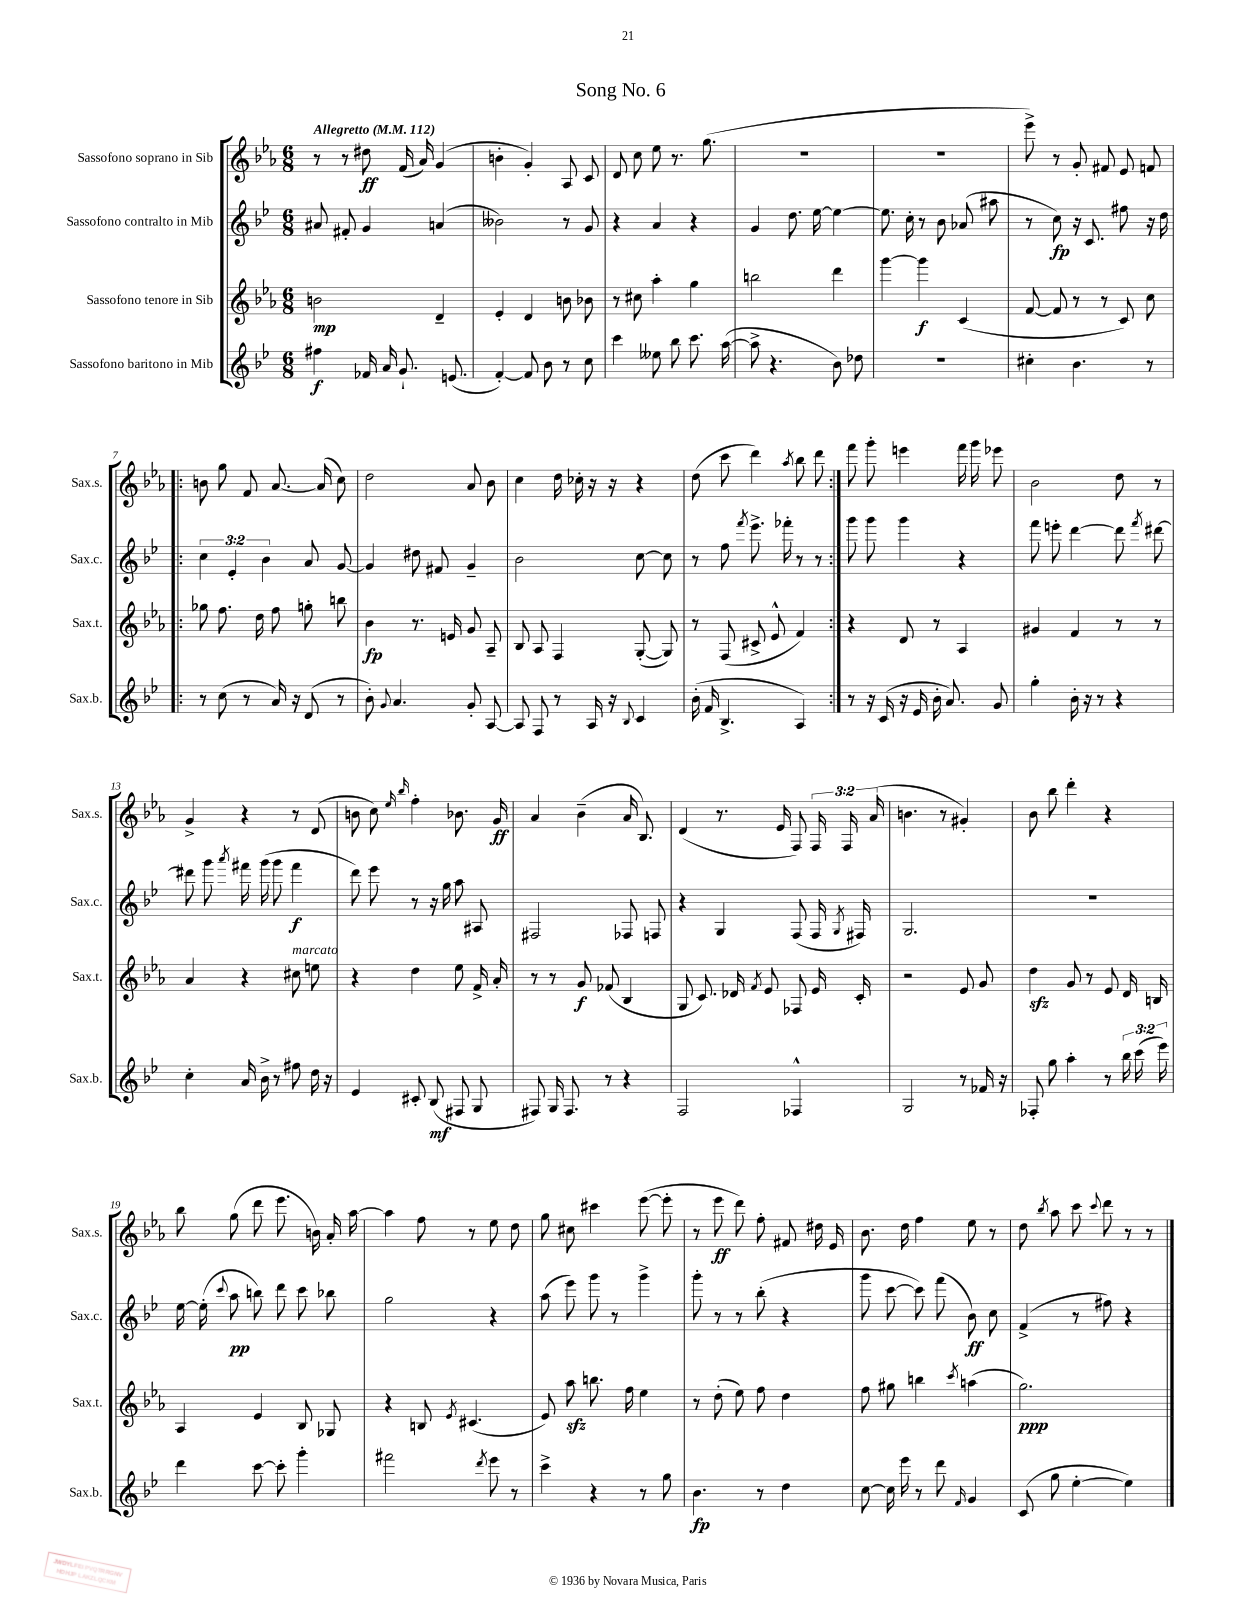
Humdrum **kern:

**kern	**dynam	**kern	**dynam	**kern	**dynam	**kern	**dynam
*part4	*part4	*part3	*part3	*part2	*part2	*part1	*part1
*staff4	*staff4	*staff3	*staff3	*staff2	*staff2	*staff1	*staff1
*I"Sassofono baritono in Mib	*	*I"Sassofono tenore in Sib	*	*I"Sassofono contralto in Mib	*	*I"Sassofono soprano in Sib	*
*I'Sax.b.	*	*I'Sax.t.	*	*I'Sax.c.	*	*I'Sax.s.	*
*clefG2	*	*clefG2	*	*clefG2	*	*clefG2	*
*k[b-e-]	*	*k[b-e-a-]	*	*k[b-e-]	*	*k[b-e-a-]	*
*M6/8	*	*M6/8	*	*M6/8	*	*M6/8	*
*MM112	*	*MM112	*	*MM112	*	*MM112	*
=1	=1	=1	=1	=1	=1	=1	=1
!	!	!	!	!	!	!LO:TX:a:B:t=Allegretto	!
4ff#X\	f	2bn\	mp	8a#X/	.	8r	.
.	.	.	.	8f#X'/	.	8r	.
16f-X/	.	.	.	4g/	.	8dd#X\	ff
16a/	.	.	.	.	.	.	.
8.g`/	.	.	.	.	.	(16f/	.
.	.	.	.	.	.	16a-/)	.
.	.	4d~/	.	(4an/	.	(4g/	.
(8.en/	.	.	.	.	.	.	.
=2	=2	=2	=2	=2	=2	=2	=2
[4f'/)	.	4e-'/	.	2b--X\)	.	4bn'\	.
8f/]	.	4d/	.	.	.	4g'/)	.
8b-\	.	.	.	.	.	.	.
8r	.	8bn\	.	8r	.	8A-/	.
8cc\	.	8b-X\	.	8g/	.	8c/	.
=3	=3	=3	=3	=3	=3	=3	=3
4ccc\	.	8r	.	4r	.	8d/	.
.	.	8cc#X\	.	.	.	8cc\	.
8ee--X\	.	4aa-'\	.	4a/	.	8ee-\	.
8bb-\	.	.	.	.	.	8.r	.
8.ccc\	.	4gg\	.	4r	.	.	.
.	.	.	.	.	.	(8.gg\	.
([16aa\	.	.	.	.	.	.	.
=4	=4	=4	=4	=4	=4	=4	=4
8aa^\]	.	2bbn\	.	4g/	.	2.r	.
4.r	.	.	.	.	.	.	.
.	.	.	.	8.dd\	.	.	.
.	.	.	.	[16ee-\	.	.	.
8b-\)	.	4ddd\	.	4ee-\_	.	.	.
8dd-X\	.	.	.	.	.	.	.
=5	=5	=5	=5	=5	=5	=5	=5
2.r	.	[4ggg\	.	8.ee-\]	.	2.r	.
.	.	.	.	16cc'\	.	.	.
.	.	4ggg\]	f	8r	.	.	.
.	.	.	.	8b-\	.	.	.
.	.	(4c/	.	(8a-X/	.	.	.
.	.	.	.	8aa#X\	.	.	.
=6	=6	=6	=6	=6	=6	=6	=6
4cc#X'\	.	[8f/	.	8r	.	8eee-^\)	.
.	.	8f/]	.	8cc\)	fp	8r	.
4.b-\	.	8r	.	16r	.	8g'/	.
.	.	.	.	8.c/	.	.	.
.	.	8r	.	.	.	8f#X/	.
.	.	8c/)	.	8ff#X\	.	8e-/	.
8r	.	8cc\	.	16r	.	8fn/	.
.	.	.	.	16dd\	.	.	.
!!LO:LB:g=z
=7!|:	=7!|:	=7!|:	=7!|:	=7!|:	=7!|:	=7!|:	=7!|:
8r	.	8gg-X\	.	6cc\	.	8bn\	.
(8cc\	.	8.ff\	.	.	.	8gg\	.
.	.	.	.	6e-'/	.	.	.
8r	.	.	.	.	.	8f/	.
.	.	16dd\	.	.	.	.	.
.	.	.	.	6b-\	.	.	.
16a/)	.	8ff\	.	.	.	[8.a-/	.
16r	.	.	.	.	.	.	.
(8d/	.	8ggn'\	.	8a/	.	.	.
.	.	.	.	.	.	(16a-/]	.
8r	.	8bbn\	.	[8g/	.	8cc\)	.
=8	=8	=8	=8	=8	=8	=8	=8
8b-'\)	.	4b-\	fp	4g/]	.	2dd\	.
8qqg/	.	.	.	.	.	.	.
4.a/	.	.	.	.	.	.	.
.	.	8.r	.	8dd#X\	.	.	.
.	.	.	.	8f#X/	.	.	.
.	.	16en/	.	.	.	.	.
8g'/	.	8g/	.	4g~/	.	8a-/	.
[8A/	.	8A-~/	.	.	.	8b-\	.
=9	=9	=9	=9	=9	=9	=9	=9
8A/]	.	8B-/	.	2b-\	.	4cc\	.
8F/	.	8A-/	.	.	.	.	.
8r	.	4F/	.	.	.	16dd\	.
.	.	.	.	.	.	16cc-X'\	.
16A/	.	.	.	.	.	16r	.
16r	.	.	.	.	.	16r	.
8qqB-/	.	.	.	.	.	.	.
4c/	.	([8G'/	.	[8cc\	.	4r	.
.	.	8G/])	.	8cc\]	.	.	.
=10	=10	=10	=10	=10	=10	=10	=10
(16b-'\	.	8r	.	8r	.	(8dd\	.
16f/	.	.	.	.	.	.	.
4.B-^/	.	(8F/	.	8ff\	.	8ccc\	.
.	.	.	.	8qfff/	.	.	.
.	.	8c#X^/	.	8.eee-^\	.	4ddd\)	.
.	.	8e-^^/	.	.	.	.	.
.	.	.	.	16fff-X'\	.	.	.
.	.	.	.	.	.	8qaa-/	.
4A/)	.	4f/)	.	8r	.	8bb-\	.
.	.	.	.	8r	.	8ddd\	.
=11:|!	=11:|!	=11:|!	=11:|!	=11:|!	=11:|!	=11:|!	=11:|!
8r	.	4r	.	8ggg\	.	8fff\	.
16r	.	.	.	8ggg\	.	8ggg'\	.
(16c/	.	.	.	.	.	.	.
16r	.	8d/	.	4ggg\	.	4eeen\	.
16e-/	.	.	.	.	.	.	.
16b-'\	.	8r	.	.	.	.	.
8.a/)	.	.	.	.	.	.	.
.	.	4A-/	.	4r	.	16fff\	.
.	.	.	.	.	.	16ggg\	.
8g/	.	.	.	.	.	8eee-X\	.
=12	=12	=12	=12	=12	=12	=12	=12
4gg'\	.	4g#X/	.	8fff\	.	2b-\	.
.	.	.	.	8eeen'\	.	.	.
16b-'\	.	4f/	.	[4ddd\	.	.	.
16r	.	.	.	.	.	.	.
8r	.	.	.	.	.	.	.
4r	.	8r	.	8ddd\]	.	8dd\	.
.	.	.	.	8qfff/	.	.	.
.	.	8r	.	[8ddd#X\	.	8r	.
!!LO:LB:g=z
=13	=13	=13	=13	=13	=13	=13	=13
4cc'\	.	4a-/	.	8ddd#X\]	.	4g^/	.
.	.	.	.	8ggg\	.	.	.
.	.	.	.	8qaaa/	.	.	.
16a/	.	4r	.	16fff#X\	.	4r	.
16b-^\	.	.	.	(16ggg\	.	.	.
8r	.	.	.	8ggg\	.	.	.
!	!	!LO:TX:a:i:t=marcato	!	!	!	!	!
8ff#X\	.	8cc#X\	.	4fff#\	f	8r	.
16dd\	.	8een\	.	.	.	(8d/	.
16r	.	.	.	.	.	.	.
=14	=14	=14	=14	=14	=14	=14	=14
4e-/	.	4r	.	8ddd\)	.	8bn\	.
.	.	.	.	8eee-\	.	8cc\)	.
.	.	.	.	.	.	16qqee-/	.
.	.	.	.	.	.	16qqbb-/	.
8c#X'/	.	4dd\	.	8r	.	4ff'\	.
(8B-/	mf	.	.	16r	.	.	.
.	.	.	.	16gg\	.	.	.
8F#X/	.	8ee-\	.	8aa\	.	8.b-X\	.
8G/	.	16f^/	.	8A#X/	.	.	.
.	.	16a-'/	.	.	.	16g/	ff
=15	=15	=15	=15	=15	=15	=15	=15
8F#X/)	.	8r	.	2F#X/	.	4a-/	.
16G/	.	8r	.	.	.	.	.
8.F#/	.	.	.	.	.	.	.
.	.	8g/	f	.	.	(4b-~\	.
8r	.	(8f-X/	.	.	.	.	.
4r	.	4B-/	.	8F-X/	.	16a-/	.
.	.	.	.	.	.	8.B-/)	.
.	.	.	.	8Fn/	.	.	.
=16	=16	=16	=16	=16	=16	=16	=16
2F/	.	8G/	.	4r	.	(4d/	.
.	.	8.c/)	.	.	.	.	.
.	.	.	.	4G/	.	8.r	.
.	.	16d-X/	.	.	.	.	.
.	.	8qf/	.	.	.	.	.
.	.	8e-/	.	.	.	.	.
.	.	.	.	.	.	16e-/	.
4F-X^^/	.	8F-X/	.	(8F/	.	8F/)	.
.	.	16e-/	.	16F/	.	24F/	.
.	.	.	.	.	.	24F/	.
.	.	.	.	8qG/	.	.	.
.	.	16c'/	.	16F#X/)	.	.	.
.	.	.	.	.	.	(24a-/	.
=17	=17	=17	=17	=17	=17	=17	=17
2G/	.	2r	.	2.G/	.	4.bn\	.
.	.	.	.	.	.	8r	.
8r	.	8e-/	.	.	.	4g#X'/)	.
16f-X/	.	8g/	.	.	.	.	.
16r	.	.	.	.	.	.	.
=18	=18	=18	=18	=18	=18	=18	=18
8F-X'/	.	4ddzz\	.	2.r	.	8b-\	.
8gg\	.	.	.	.	.	8bb-\	.
4aa'\	.	8g/	.	.	.	4ddd'\	.
.	.	8r	.	.	.	.	.
8r	.	8e-/	.	.	.	4r	.
24bb-\	.	16d/	.	.	.	.	.
(24ccc\	.	.	.	.	.	.	.
.	.	16Bn/	.	.	.	.	.
24eee-\)	.	.	.	.	.	.	.
!!LO:LB:g=z
=19	=19	=19	=19	=19	=19	=19	=19
4ddd\	.	4A-/	.	[16ee-\	.	8bb-\	.
.	.	.	.	(16ee-'\]	.	.	.
.	.	.	.	8qqccc/	.	.	.
.	.	.	.	8aa\	pp	(8gg\	.
[8ccc\	.	4e-/	.	8bbn\)	.	8ddd\	.
8ccc'\]	.	.	.	8ddd\	.	8.eee-\	.
4ggg'\	.	8B-/	.	8ccc\	.	.	.
.	.	.	.	.	.	16bn\)	.
.	.	8G-X/	.	8bb-X\	.	16a-'/	.
.	.	.	.	.	.	[16aa-\	.
=20	=20	=20	=20	=20	=20	=20	=20
2fff#X\	.	4r	.	2gg\	.	4aa-\]	.
.	.	8Bn/	.	.	.	8ff\	.
.	.	8qe-/	.	.	.	.	.
.	.	(4.c#X/	.	.	.	8r	.
8qddd/	.	.	.	.	.	.	.
8eee-\	.	.	.	4r	.	8ee-\	.
8r	.	.	.	.	.	8dd\	.
=21	=21	=21	=21	=21	=21	=21	=21
4ccc^\	.	8e-/)	.	(8aa\	.	8gg\	.
.	.	8aa-zz\	.	8eee-\)	.	8cc#X\	.
4r	.	8.bbn\	.	8ggg\	.	4ccc#X\	.
.	.	.	.	8r	.	.	.
.	.	16ff\	.	.	.	.	.
8r	.	4ee-\	.	4ggg^\	.	([8eee-\	.
8gg\	.	.	.	.	.	8eee-'\]	.
=22	=22	=22	=22	=22	=22	=22	=22
4.b-\	fp	8r	.	8ggg'\	.	8r	.
.	.	(8dd'\	.	8r	.	8eee-\	ff
.	.	8ee-\)	.	8r	.	8ddd\)	.
8r	.	8ff\	.	(8bb-'\	.	8ff'\	.
4dd\	.	4dd\	.	4r	.	8f#X/	.
.	.	.	.	.	.	16dd#X\	.
.	.	.	.	.	.	16e-/	.
=23	=23	=23	=23	=23	=23	=23	=23
[8cc\	.	8ff\	.	8ggg\	.	8.b-\	.
16cc\]	.	8gg#X\	.	[8ccc\	.	.	.
16eee-\	.	.	.	.	.	16dd\	.
8r	.	4bbn\	.	8ccc\])	.	4ff\	.
8ddd\	.	.	.	(8fff\	.	.	.
16qqf/	.	8qccc/	.	.	.	.	.
4g/	.	(4aan\	.	8b-\)	ff	8ee-\	.
.	.	.	.	8cc\	.	8r	.
=24	=24	=24	=24	=24	=24	=24	=24
(8c/	.	2.gg\)	ppp	(4f^/	.	8dd\	.
.	.	.	.	.	.	8qbb-/	.
8gg\	.	.	.	.	.	8aa-\	.
[4ee-'\	.	.	.	8r	.	8ccc\	.
.	.	.	.	.	.	8qqccc/	.
.	.	.	.	8ff#X\)	.	8ddd\	.
4ee-\])	.	.	.	4r	.	8r	.
.	.	.	.	.	.	8r	.
==	==	==	==	==	==	==	==
*-	*-	*-	*-	*-	*-	*-	*-
